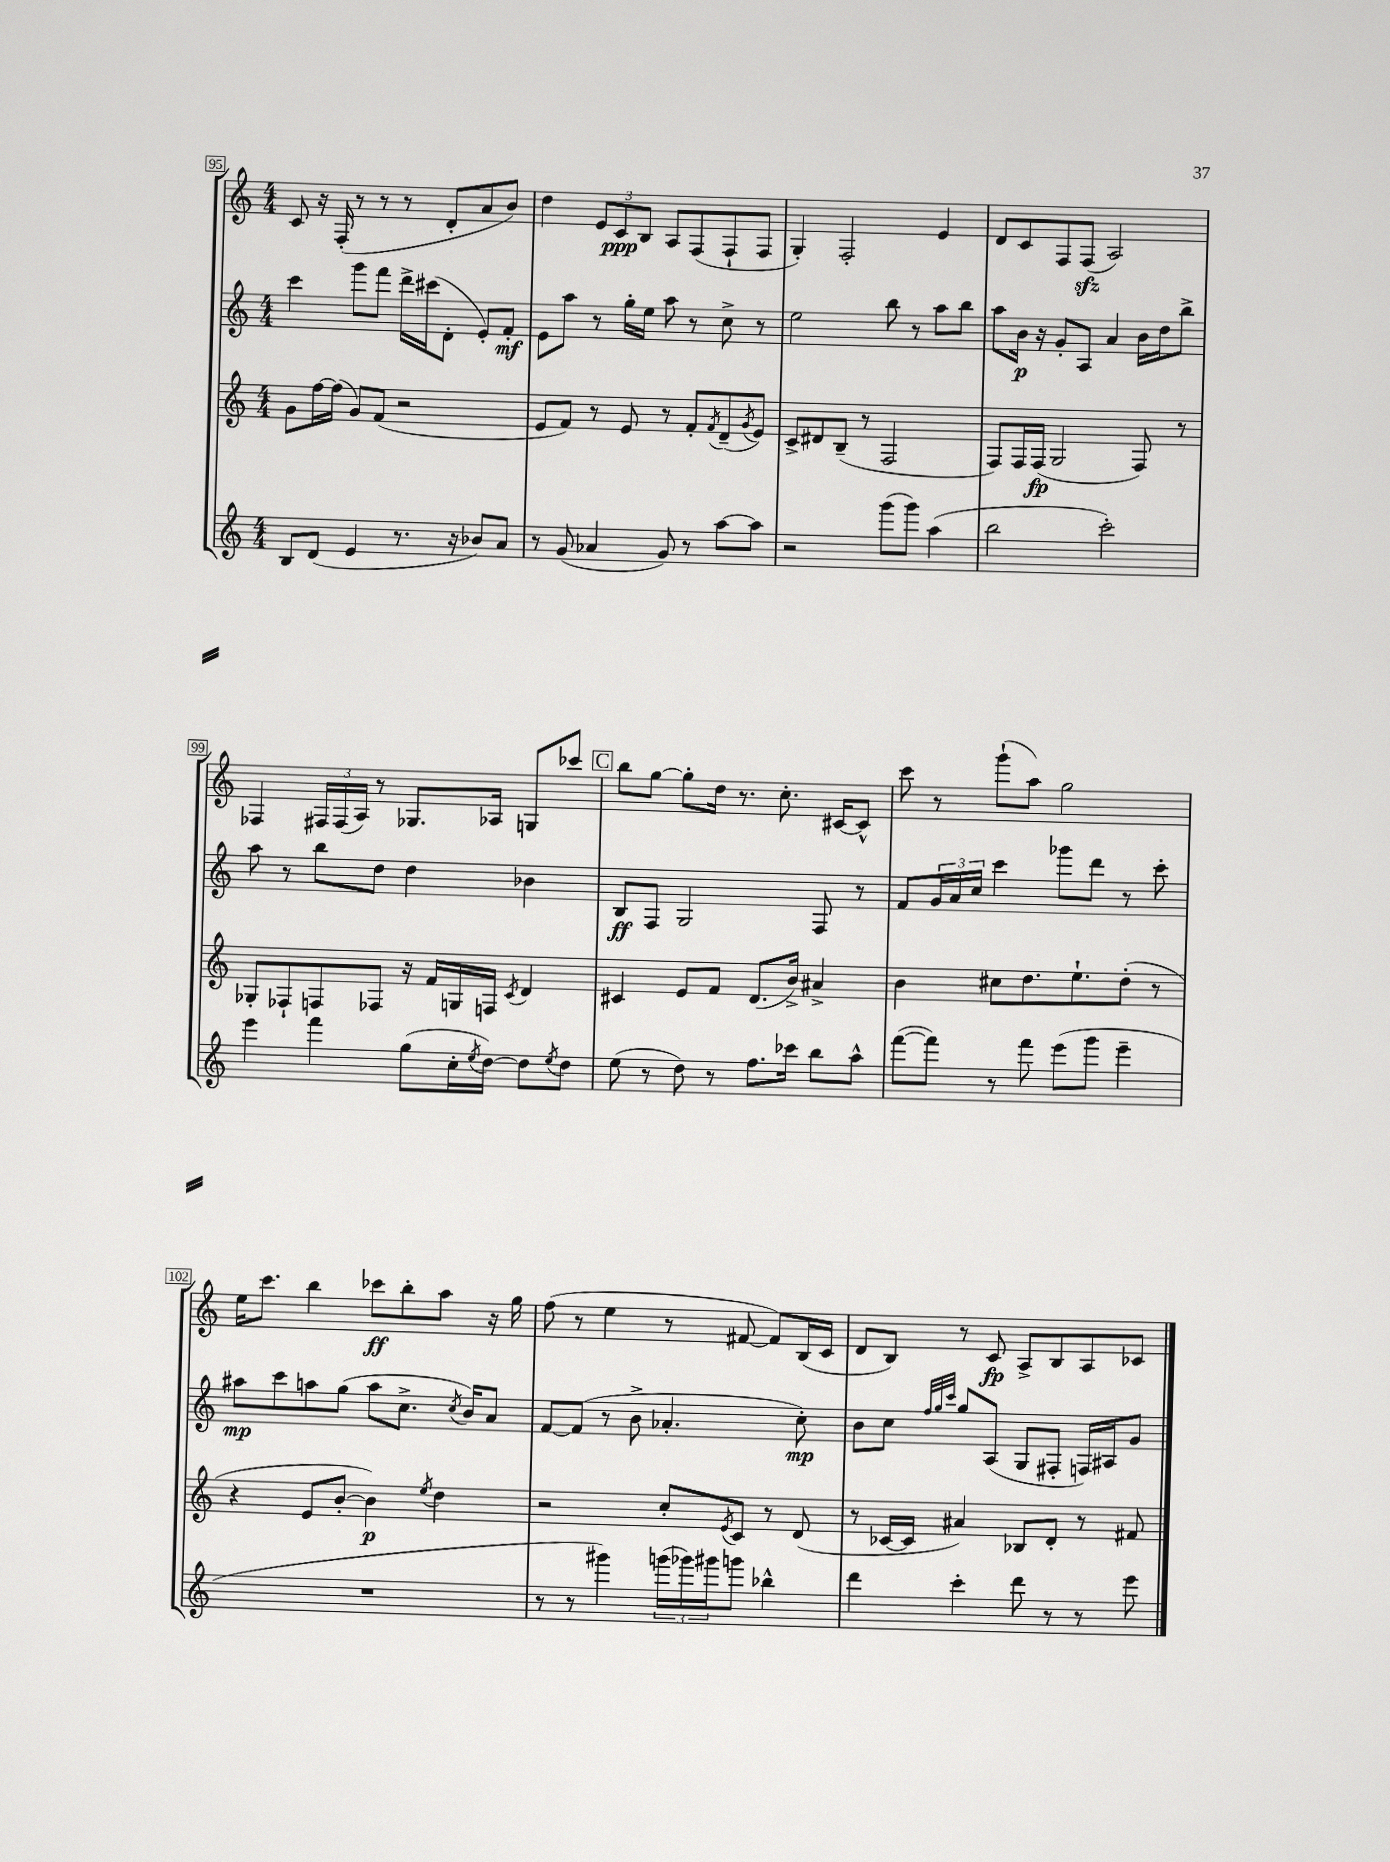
<<
\new StaffGroup <<
\new Staff = "s0" {
    \clef treble \key c \major \numericTimeSignature \time 4/4
    c'8 r16 f16-.( r8 r8 r8 d'8-. a'8 b'8) |
    d''4 \tuplet 3/2 { e'8 c'8\ppp b8 } a8 f8( f8-! f8 |
    g4-.) f2-. e'4 |
    d'8 c'8 f8 f8\sfz( a2) |
    fes4 \tuplet 3/2 { fis16 fis16( a16) } r8 ges8. aes16 g8 ces'''8 |
    \mark \markup { \box "C" } b''8 g''8~ g''8-. d''16 r8. c''8.-. cis'16~ cis'8-^ |
    c'''8 r8 g'''8-!( a''8) g''2 |
    e''16 c'''8. b''4 ces'''8\ff b''8-. a''8 r16 g''16 |
    f''8( r8 e''4 r8 fis'8~ fis'8) b16( c'16 |
    d'8 b8) r8 c'8\fp a8-> b8 a8 ces'8 \bar "|." |
}
\new Staff = "s1" {
    \clef treble \key c \major \numericTimeSignature \time 4/4
    c'''4 g'''8 f'''8 d'''16-> cis'''16( d'8-. e'8-.) f'8-.\mf |
    e'8 a''8 r8 g''16-. e''16 a''8 r8 c''8-> r8 |
    e''2 b''8 r8 a''8 b''8 |
    a''8 b'16\p r16 g'8-. a8 a'4 b'16 d''16 b''8-> |
    a''8 r8 b''8 d''8 d''4 bes'4 |
    \mark \markup { \box "C" } b8\ff f8 g2 f8 r8 |
    f'8 \tuplet 3/2 { g'16 a'16 c''16 } c'''4 ges'''8 d'''8 r8 c'''8-. |
    ais''8\mp c'''8 a''8 g''8( a''8 c''8.-> \acciaccatura { c''8 } b'16) a'8 |
    f'8~ f'8( r8 b'8-> aes'4.-. c''8-.\mp) |
    b'8 c''8 \grace { f''32 g''32 c'''32 } g''8 a8( g8 fis8-. f16) ais16 g'8 \bar "|." |
}
\new Staff = "s2" {
    \clef treble \key c \major \numericTimeSignature \time 4/4
    g'8 f''16~ f''16( g'8) f'8( r2 |
    e'8 f'8) r8 e'8 r8 f'8-. \acciaccatura { f'8 } d'8--( \acciaccatura { g'8 } e'8) |
    c'8-> dis'8 b8--( r8 f2 |
    f8) f16 f16\fp( g2 f8) r8 |
    ges8-. fes8-! f8 fes8 r16 f'16 g16 f16 \acciaccatura { c'8 } d'4 |
    \mark \markup { \box "C" } cis'4 e'8 f'8 d'8.( b'16->) ais'4-> |
    b'4 cis''8 d''8. e''8.-! d''8-.( r8 |
    r4 e'8 b'8~-. b'4\p) \acciaccatura { e''8 } d''4 |
    r2 c''8-. \acciaccatura { e'8 } c'8 r8 d'8( |
    r8 ces'16~ ces'16 ais'4) bes8 d'8-. r8 fis'8 \bar "|." |
}
\new Staff = "s3" {
    \clef treble \key c \major \numericTimeSignature \time 4/4
    b8 d'8( e'4 r8. r16 bes'8) a'8 |
    r8 g'8( aes'4 g'8) r8 a''8~ a''8 |
    r2 g'''8( g'''8) a''4( |
    b''2 c'''2-.) |
    e'''4 f'''4 g''8( c''16-. \acciaccatura { e''8 } d''16~) d''8 \acciaccatura { e''8 } d''8 |
    \mark \markup { \box "C" } e''8( r8 d''8) r8 f''8. ces'''16 b''8 a''8-^ |
    f'''8~( f'''8) r8 f'''8 e'''8( g'''8 e'''4-- |
    R1 |
    r8 r8 gis'''4) \tuplet 3/2 { g'''16( ges'''16) gis'''16 } g'''8 bes''4-^ |
    d'''4 c'''4-. d'''8 r8 r8 e'''8 \bar "|." |
}
>>
>>
\layout { \context { \Score currentBarNumber = #95 \override BarNumber.stencil = #(make-stencil-boxer 0.1 0.3 ly:text-interface::print) } }
